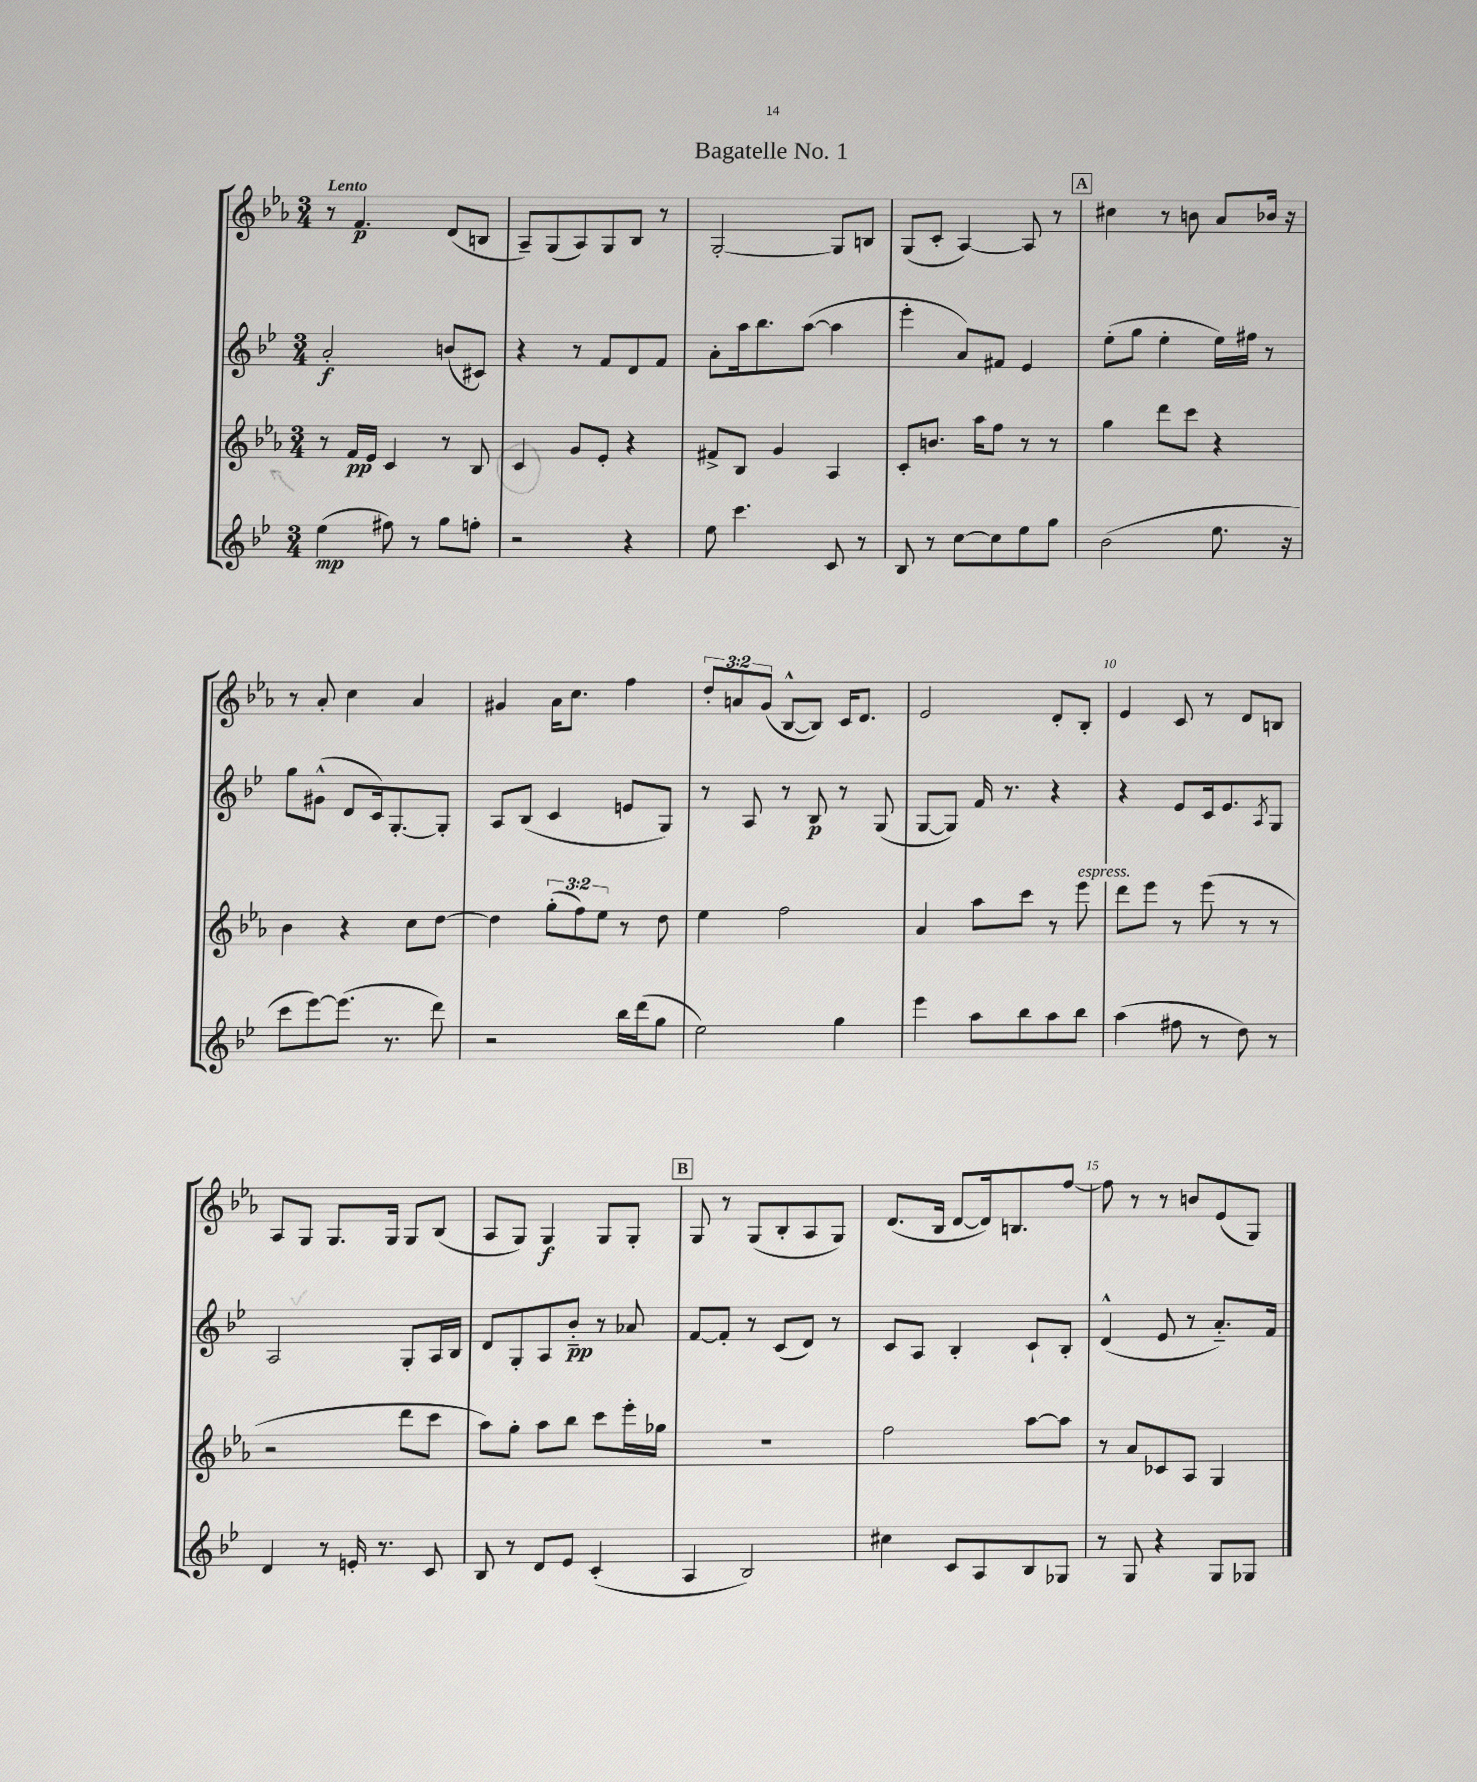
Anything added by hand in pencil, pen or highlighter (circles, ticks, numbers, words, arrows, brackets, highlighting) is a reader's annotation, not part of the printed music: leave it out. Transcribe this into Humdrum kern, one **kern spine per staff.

**kern	**dynam	**kern	**dynam	**kern	**dynam	**kern	**dynam
*part4	*part4	*part3	*part3	*part2	*part2	*part1	*part1
*staff4	*staff4	*staff3	*staff3	*staff2	*staff2	*staff1	*staff1
*clefG2	*	*clefG2	*	*clefG2	*	*clefG2	*
*k[b-e-]	*	*k[b-e-a-]	*	*k[b-e-]	*	*k[b-e-a-]	*
*M3/4	*	*M3/4	*	*M3/4	*	*M3/4	*
=1	=1	=1	=1	=1	=1	=1	=1
!	!	!	!	!	!	!LO:TX:a:B:t=Lento	!
(4ee-\	mp	8r	.	2a'/	f	8r	.
.	.	16f/LL	pp	.	.	4.f/	p
.	.	16e-/JJ	.	.	.	.	.
8ff#X\)	.	4c/	.	.	.	.	.
8r	.	.	.	.	.	.	.
8gg\L	.	8r	.	(8bn/L	.	(8d/L	.
8ffn'\J	.	8B-/	.	8c#X/J)	.	8Bn/J	.
=2	=2	=2	=2	=2	=2	=2	=2
2r	.	4c/	.	4r	.	8A-~/L)	.
.	.	.	.	.	.	(8G/	.
.	.	8g/L	.	8r	.	8A-/)	.
.	.	8e-'/J	.	8f/L	.	8G/	.
4r	.	4r	.	8d/	.	8B-/J	.
.	.	.	.	8f/J	.	8r	.
=3	=3	=3	=3	=3	=3	=3	=3
8ee-\	.	8f#X^/L	.	8a'\L	.	[2G'/	.
4.ccc\	.	8B-/J	.	16aa\k	.	.	.
.	.	.	.	8.bb-\	.	.	.
.	.	4g/	.	.	.	.	.
.	.	.	.	([8aa\J	.	.	.
8c/	.	4A-/	.	4aa\]	.	8G/L]	.
8r	.	.	.	.	.	8Bn/J	.
=4	=4	=4	=4	=4	=4	=4	=4
8B-/	.	8c'/L	.	4eee-'\	.	(8G/L	.
8r	.	8.bn/J	.	.	.	8c'/J	.
[8cc\L	.	.	.	8a/L)	.	[4A-/)	.
.	.	16aa-\KL	.	.	.	.	.
8cc\]	.	8ff\J	.	8f#X/J	.	.	.
8ee-\	.	8r	.	4e-/	.	8A-/]	.
8gg\J	.	8r	.	.	.	8r	.
!!LO:REH:place=s1:t=A
=5	=5	=5	=5	=5	=5	=5	=5
(2b-\	.	4gg\	.	(8ee-'\L	.	4cc#X\	.
.	.	.	.	8gg\J	.	.	.
.	.	8ddd\L	.	4ee-'\	.	8r	.
.	.	8ccc\J	.	.	.	8bn\	.
8.ee-\	.	4r	.	16ee-\LL)	.	8a-/L	.
.	.	.	.	16ff#X\JJ	.	.	.
.	.	.	.	8r	.	16b-X/Jk	.
16r	.	.	.	.	.	16r	.
!!LO:LB:g=z
=6	=6	=6	=6	=6	=6	=6	=6
8ccc\L	.	4b-\	.	8gg\L	.	8r	.
[8eee-\)	.	.	.	(8g#X^^\J	.	8a-'/	.
(8.eee-\J]	.	4r	.	8d/L	.	4cc\	.
.	.	.	.	16c/k)	.	.	.
8.r	.	.	.	[8.G'/	.	.	.
.	.	8cc\L	.	.	.	4a-/	.
8ddd\)	.	[8dd\J	.	8G'/J]	.	.	.
=7	=7	=7	=7	=7	=7	=7	=7
2r	.	4dd\]	.	8A/L	.	4g#X/	.
.	.	.	.	(8B-/J	.	.	.
.	.	(12gg'\L	.	4c/	.	16a-\KL	.
.	.	.	.	.	.	8.cc\J	.
.	.	12ff\)	.	.	.	.	.
.	.	12ee-\J	.	.	.	.	.
16bb-\LL	.	8r	.	8en/L	.	4ff\	.
(16ddd\J	.	.	.	.	.	.	.
8gg\J	.	8dd\	.	8G/J)	.	.	.
=8	=8	=8	=8	=8	=8	=8	=8
2ee-\)	.	4ee-\	.	8r	.	12dd'/L	.
.	.	.	.	.	.	12an/	.
.	.	.	.	8A/	.	.	.
.	.	.	.	.	.	(12g/J	.
.	.	2ff\	.	8r	.	[8B-^^/L	.
.	.	.	.	8B-/	p	8B-/J])	.
4gg\	.	.	.	8r	.	16c/KL	.
.	.	.	.	.	.	8.d/J	.
.	.	.	.	(8G/	.	.	.
=9	=9	=9	=9	=9	=9	=9	=9
4eee-\	.	4a-/	.	[8G/L	.	2e-/	.
.	.	.	.	8G/J])	.	.	.
8aa\L	.	8aa-\L	.	16f/	.	.	.
.	.	.	.	8.r	.	.	.
8bb-\	.	8ccc\J	.	.	.	.	.
8aa\	.	8r	.	4r	.	8d'/L	.
!	!	!LO:TX:a:i:t=espress.	!	!	!	!	!
8bb-\J	.	8eee-\	.	.	.	8B-'/J	.
=10	=10	=10	=10	=10	=10	=10	=10
(4aa\	.	8ddd\L	.	4r	.	4e-/	.
.	.	8eee-\J	.	.	.	.	.
8ff#X\	.	8r	.	8e-/L	.	8c/	.
8r	.	(8eee-\	.	16c/k	.	8r	.
.	.	.	.	8.e-/	.	.	.
8dd\)	.	8r	.	.	.	8d/L	.
.	.	.	.	8qA/	.	.	.
8r	.	8r	.	8G/J	.	8Bn/J	.
!!LO:LB:g=z
=11	=11	=11	=11	=11	=11	=11	=11
4d/	.	2r	.	2A/	.	8A-/L	.
.	.	.	.	.	.	8G/J	.
8r	.	.	.	.	.	8.G/L	.
16en'/	.	.	.	.	.	.	.
8.r	.	.	.	.	.	16G/Jk	.
.	.	8ddd\L	.	8G'/L	.	8G/L	.
8c/	.	8ccc\J	.	16A/L	.	(8B-/J	.
.	.	.	.	16B-/JJ	.	.	.
=12	=12	=12	=12	=12	=12	=12	=12
8B-/	.	8aa-\L)	.	8d/L	.	8A-/L	.
8r	.	8gg'\J	.	8G'/	.	8G/J)	.
8d/L	.	8aa-\L	.	8A/	.	4G/	f
8e-/J	.	8bb-\J	.	8b-/J	pp	.	.
(4c'/	.	8ccc\L	.	8r	.	8G/L	.
.	.	16eee-'\L	.	8a-X/	.	8G'/J	.
.	.	16gg-X\JJ	.	.	.	.	.
!!LO:REH:place=s1:t=B
=13	=13	=13	=13	=13	=13	=13	=13
4A/	.	2.r	.	[8f/L	.	8G/	.
.	.	.	.	8f'/J]	.	8r	.
2B-/)	.	.	.	8r	.	(8G/L	.
.	.	.	.	(8c/L	.	8B-'/	.
.	.	.	.	8d/J)	.	8A-/	.
.	.	.	.	8r	.	8G/J)	.
=14	=14	=14	=14	=14	=14	=14	=14
4cc#X\	.	2ff\	.	8c/L	.	(8.d/L	.
.	.	.	.	8A/J	.	.	.
.	.	.	.	.	.	16B-/Jk	.
8c/L	.	.	.	4B-'/	.	[8d/L	.
8A/	.	.	.	.	.	16d/k])	.
.	.	.	.	.	.	8.Bn/	.
8B-/	.	[8aa-\L	.	8c`/L	.	.	.
8G-X/J	.	8aa-\J]	.	8B-'/J	.	[8ff/J	.
=15	=15	=15	=15	=15	=15	=15	=15
8r	.	8r	.	(4d^^/	.	8ff\]	.
8G/	.	8a-/L	.	.	.	8r	.
4r	.	8c-X/	.	8e-/	.	8r	.
.	.	8A-/J	.	8r	.	8bn/L	.
8G/L	.	4G/	.	8.a/L)	.	(8e-/	.
8G-X/J	.	.	.	.	.	8G/J)	.
.	.	.	.	16f/Jk	.	.	.
==	==	==	==	==	==	==	==
*-	*-	*-	*-	*-	*-	*-	*-
